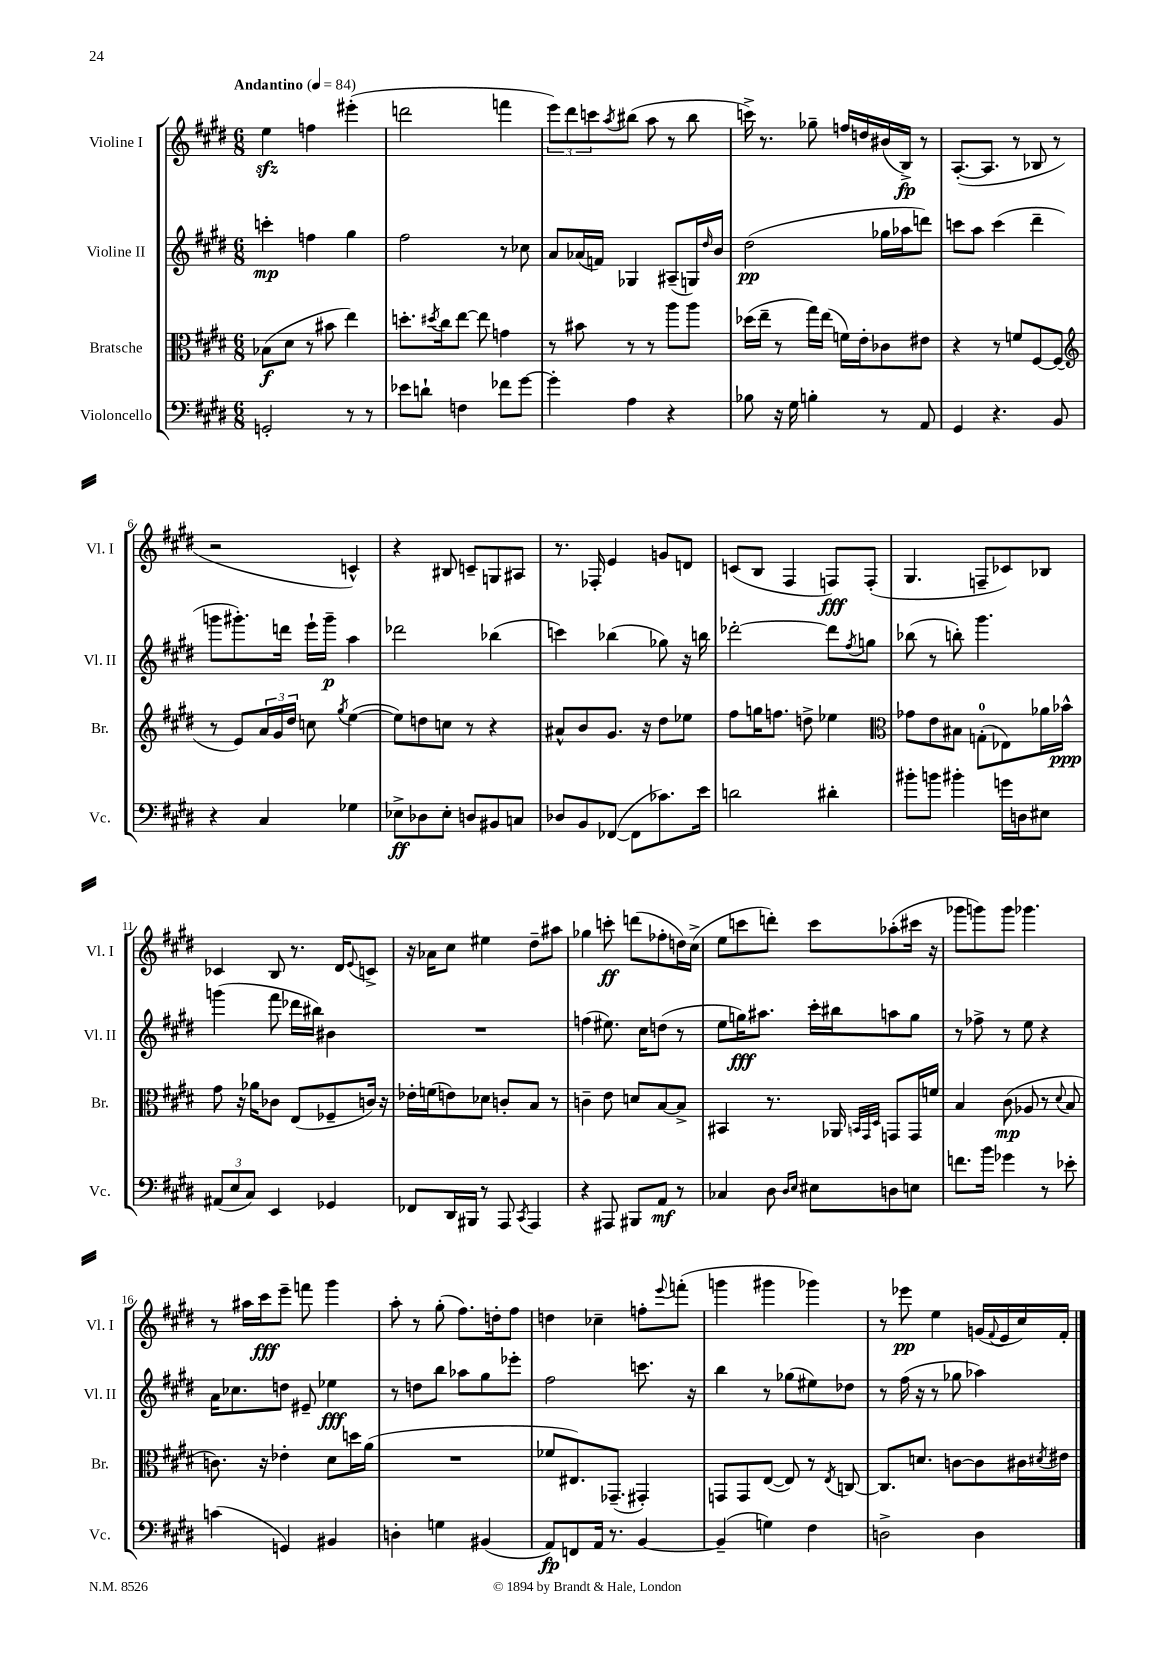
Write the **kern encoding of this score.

**kern	**kern	**kern	**kern
*staff4	*staff3	*staff2	*staff1
*clefF4	*clefC3	*clefG2	*clefG2
*k[f#c#g#d#]	*k[f#c#g#d#]	*k[f#c#g#d#]	*k[f#c#g#d#]
*M6/8	*M6/8	*M6/8	*M6/8
*MM84	*MM84	*MM84	*MM84
2GG'	(8B-	4ccc'	4ee
.	8d#	.	.
.	8r	4ff	4ff
.	8b#	.	.
8r	4ee)	4gg#	(4eee#'
8r	.	.	.
=	=	=	=
8e-	8.dd'	2ff#	2ddd
8d`	.	.	.
.	8qdd#	.	.
.	16cc#	.	.
4F	[8ee	.	.
.	8ee]	.	.
8f-	4g	8r	4fff
[8g#	.	8cc-	.
=	=	=	=
4g#']	8r	8a	12eee)
.	.	.	12ddd#
.	8b#	(16a-	.
.	.	.	12ccc
.	.	16f)	.
.	.	.	8qaa
4A	8r	4G-	(8bb#
.	8r	.	8aa
4r	8aa	(8A#~	8r
.	8aa	16G)	8bb#
.	.	16qqdd#	.
.	.	16b	.
=	=	=	=
8B-	(16dd-	(2dd#	16ccc^)
.	16ee~	.	8.r
16r	8r	.	.
16G#	.	.	.
4B'	16gg#)	.	8gg-~
.	(16ee	.	.
.	16f)	.	16ff
.	16e'	.	16dd
8r	8c-	16gg-	(16b#
.	.	16aa-	16B^)
8AA	8e#	8ddd)	8r
=	=	=	=
4GG#	4r	8ccc	([8.A'
.	.	8aa	.
.	.	.	8.A]
4.r	8r	(4ccc	.
.	8f	.	8r
.	[8F#	4ddd#~	8B-
8BB	(8F#]	.	8r
=	=	=	=
*	*clefG2	*	*
4r	8r	8ggg	2r
.	8e)	8.ggg#')	.
4C#	24a	.	.
.	24g#	.	.
.	.	16ddd	.
.	24dd#	.	.
.	8cc	16eee`	.
.	.	16ggg#~	.
.	8qgg#	.	.
4G-	([4ee	4aa	4c^^)
=	=	=	=
8E-^	8ee])	2ddd-	4r
8D-	8dd	.	.
8E-'	8cc	.	8B#
8D	8r	.	8c~
8BB#	4r	(4bb-	8G
8C	.	.	8A#
=	=	=	=
8D-	8a#^^	4ccc)	8.r
8BB	8b	.	.
.	.	.	16F-'
([8FF-	8.g#	(4bb-	4e
8FF-]	.	.	.
.	16r	.	.
8.c-)	8dd#	8gg-)	8g
.	8ee-	16r	8d
16e	.	16bb	.
=	=	=	=
2d	8ff#	[2ddd-'	(8c
.	16gg	.	8B
.	8.ff	.	.
.	.	.	4F#
.	8dd^	.	.
4d#'	4ee-	8ddd-]	8F)
.	.	8qff#	.
.	.	8gg	(8F'
=	=	=	=
*	*clefC3	*	*
8b#'	8g-	(8bb-	4.G#
8b	8e	8r	.
4b#'	8B#	8bb')	.
.	(8G'	4.ggg#	8F~
16g	8E-)	.	8c-)
16D	.	.	.
8E#	16a-	.	8B-
.	16b-^^	.	.
=	=	=	=
(12AA#	8g#	(4ggg	4c-
12E	.	.	.
.	16r	.	.
12C#)	.	.	.
.	16a-	.	.
4EE	8c-	8fff#	8B
.	(8E	16ddd-	8.r
.	.	16bb#)	.
4GG-	8F-~	4b#	.
.	.	.	16d#
.	.	.	8qqe
.	16c)	.	8c^
.	16r	.	.
=	=	=	=
8FF-	16e-'	2.r	16r
.	(16f	.	16a-
16DD#	8e)	.	8cc#
16BBB#	.	.	.
8r	8d-	.	4ee#
8AAA	8c'	.	.
8qCC#	.	.	.
4AAA	8B	.	8dd#~
.	8r	.	8aa#
=	=	=	=
4r	4c~	(4ff	4gg-
8AAA#	8e	8.ee#)	8ccc'
8BBB#	8d	.	(8ddd
.	.	16cc#	.
8AA	[8B	(8dd	8ff-'
8r	8B^]	8r	16dd)
.	.	.	(16cc#^
=	=	=	=
4C-	4BB#	8ee	8ee
.	.	16gg)	8ccc
.	.	8.aa#	.
8D#	8.r	.	8ddd')
16qqD#	.	.	.
16qqE	.	.	.
8E#	.	16ccc#'	8ccc
.	16AA-	16bb#	.
.	32qqBB	.	.
.	32qqGG#	.	.
.	32qqD#	.	.
8D	8GG	8aa	(8aa-'
8E	16GG	8gg	16ccc#
.	16f	.	16r
=	=	=	=
8.f	4B	8r	8ggg-
.	.	8ff-^	8ggg)
16b	.	.	.
4g-	(8c#	8r	8ggg
.	8A-	8ee	4.ggg-
8r	8r	4r	.
.	8qqd#	.	.
8e-'	8B	.	.
=	=	=	=
(4c	8.c)	16a	8r
.	.	8.cc-	.
.	.	.	16aa#
.	16r	.	16ccc#
4GG)	4e-'	8dd	8eee~
.	.	8e#~	8fff
4BB#	8d#	4ee-	4ggg#
.	16dd	.	.
.	(16a	.	.
=	=	=	=
4D'	2.r	8r	8aa'
.	.	8dd	8r
4G	.	8bb	(8gg#'
.	.	8aa-	8.ff#)
(4BB#	.	8gg#	.
.	.	.	16dd'
.	.	8eee-'	8ff#
=	=	=	=
8AA)	8f-	2ff#	4dd
8FF	8.E#)	.	.
16AA	.	.	4cc-~
8.r	(8.GG-~	.	.
[4BB	4GG#')	8.ccc	8ff'
.	.	.	8qqeee
.	.	.	(8fff'
.	.	16r	.
=	=	=	=
(4BB~]	8GG	4bb	4ggg
.	8GG	.	.
4G)	([8E	8r	4ggg#
.	8E])	(8gg-	.
4F#	8r	8ee#)	4ggg-)
.	8qE	.	.
.	[8C	8dd-	.
=	=	=	=
2D^	8.C]	8r	8r
.	.	(16ff#	8eee-
.	8.d	16r	.
.	.	8r	4ee
.	[8c	8gg-	.
4D	8c]	4aa-)	(16g
.	.	.	8qqf#
.	.	.	16e
.	16c#	.	16cc#)
.	8qd#	.	.
.	16e#	.	16f#'
==	==	==	==
*-	*-	*-	*-
